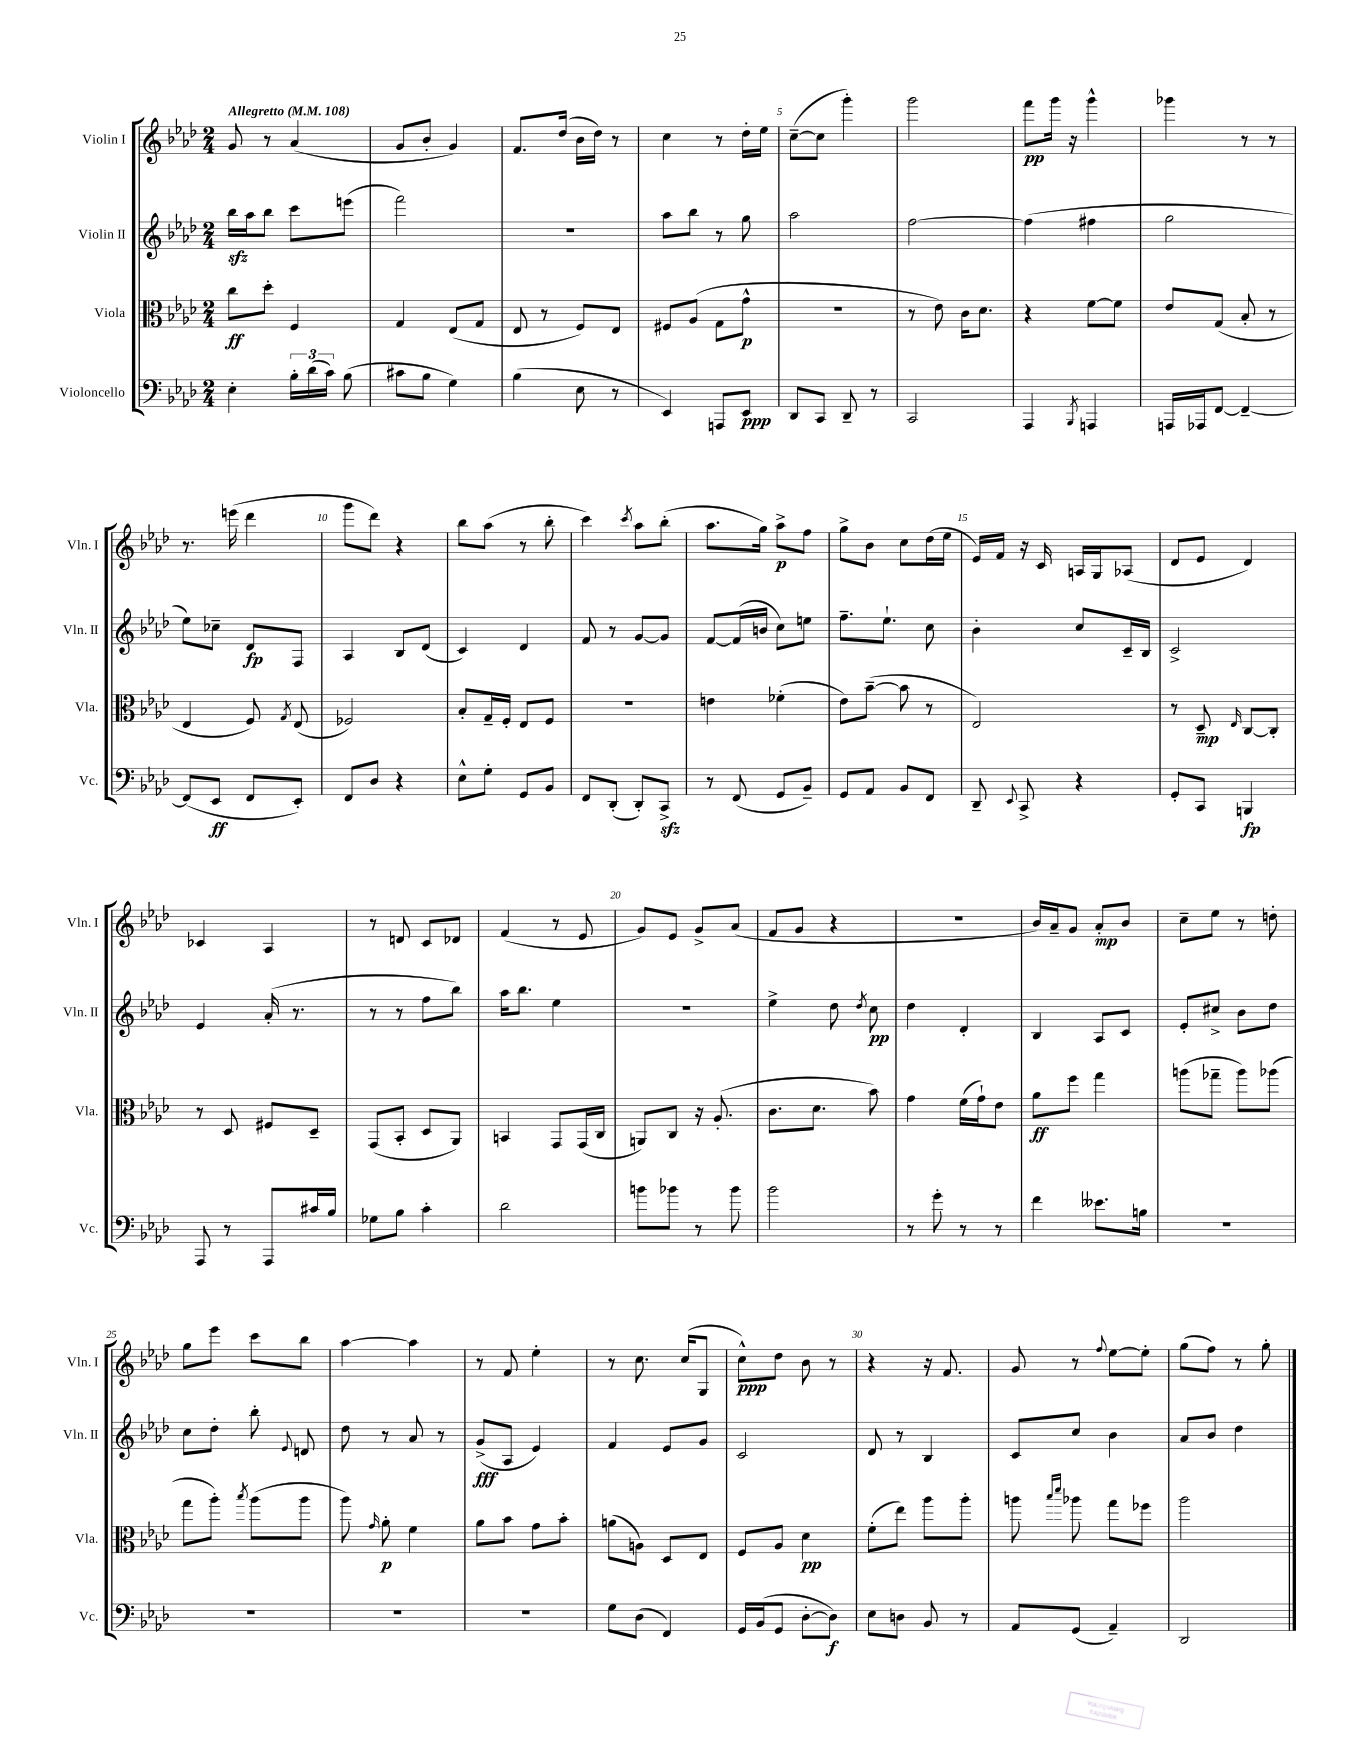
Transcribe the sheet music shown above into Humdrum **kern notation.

**kern	**dynam	**kern	**dynam	**kern	**dynam	**kern	**dynam
*part4	*part4	*part3	*part3	*part2	*part2	*part1	*part1
*staff4	*staff4	*staff3	*staff3	*staff2	*staff2	*staff1	*staff1
*I"Violoncello	*	*I"Viola	*	*I"Violin II	*	*I"Violin I	*
*I'Vc.	*	*I'Vla.	*	*I'Vln. II	*	*I'Vln. I	*
*clefF4	*	*clefC3	*	*clefG2	*	*clefG2	*
*k[b-e-a-d-]	*	*k[b-e-a-d-]	*	*k[b-e-a-d-]	*	*k[b-e-a-d-]	*
*M2/4	*	*M2/4	*	*M2/4	*	*M2/4	*
*MM108	*	*MM108	*	*MM108	*	*MM108	*
=1	=1	=1	=1	=1	=1	=1	=1
!	!	!	!	!	!	!LO:TX:a:B:t=Allegretto	!
4E-'\	.	8cc\L	ff	16bb-zz\LL	.	8g/	.
.	.	.	.	16aa-\J	.	.	.
.	.	8dd-'\J	.	8bb-\J	.	8r	.
24B-'\LL	.	4F/	.	8ccc\L	.	(4a-/	.
(24d-\	.	.	.	.	.	.	.
24c\JJ)	.	.	.	.	.	.	.
(8B-\	.	.	.	(8eeen\J	.	.	.
=2	=2	=2	=2	=2	=2	=2	=2
8c#X\L	.	4G/	.	2fff\)	.	8g/L	.
8B-\J	.	.	.	.	.	8b-'/J	.
4G\)	.	(8E-/L	.	.	.	4g/)	.
.	.	8G/J	.	.	.	.	.
=3	=3	=3	=3	=3	=3	=3	=3
(4B-\	.	8E-/	.	2r	.	8.f/L	.
.	.	8r	.	.	.	.	.
.	.	.	.	.	.	(16dd-/Jk	.
8E-\	.	8F/L)	.	.	.	16b-\LL	.
.	.	.	.	.	.	16dd-\JJ)	.
8r	.	8E-/J	.	.	.	8r	.
=4	=4	=4	=4	=4	=4	=4	=4
4EE-/)	.	8F#X/L	.	8aa-\L	.	4cc\	.
.	.	(8A-/J	.	8bb-\J	.	.	.
8AAAn/L	.	8G\L	.	8r	.	8r	.
8EE-/J	ppp	8g^^\J	p	8gg\	.	16dd-'\LL	.
.	.	.	.	.	.	16ee-\JJ	.
=5	=5	=5	=5	=5	=5	=5	=5
8DD-/L	.	2r	.	2aa-\	.	([8cc~\L	.
8CC/J	.	.	.	.	.	8cc\J]	.
8DD-~/	.	.	.	.	.	4ggg'\)	.
8r	.	.	.	.	.	.	.
=6	=6	=6	=6	=6	=6	=6	=6
2CC/	.	8r	.	[2ff\	.	2ggg\	.
.	.	8e-\)	.	.	.	.	.
.	.	16c\KL	.	.	.	.	.
.	.	8.d-\J	.	.	.	.	.
=7	=7	=7	=7	=7	=7	=7	=7
4AAA-/	.	4r	.	(4ff\]	.	8fff\L	pp
.	.	.	.	.	.	16ggg\Jk	.
.	.	.	.	.	.	16r	.
8qBBB-/	.	.	.	.	.	.	.
4AAAn/	.	[8f\L	.	4ff#X\	.	4ggg^^\	.
.	.	8f\J]	.	.	.	.	.
=8	=8	=8	=8	=8	=8	=8	=8
16AAAn/LL	.	8e-/L	.	2gg\	.	4ggg-X\	.
16AAA-X/J	.	.	.	.	.	.	.
[8FF/J	.	(8G/J	.	.	.	.	.
4FF~/_	.	8B-'/	.	.	.	8r	.
.	.	8r	.	.	.	8r	.
!!LO:LB:g=z
=9	=9	=9	=9	=9	=9	=9	=9
(8FF/L]	.	4E-/	.	8ee-\L)	.	8.r	.
8EE-/J	ff	.	.	8cc-X~\J	.	.	.
.	.	.	.	.	.	(16eeen\	.
8FF/L	.	8F/)	.	8d-/L	fp	4ddd-\	.
.	.	8qG/	.	.	.	.	.
8EE-'/J)	.	(8E-/	.	8F/J	.	.	.
=10	=10	=10	=10	=10	=10	=10	=10
8FF/L	.	2F-X/)	.	4A-/	.	8ggg\L	.
8D-/J	.	.	.	.	.	8ddd-\J)	.
4r	.	.	.	8B-/L	.	4r	.
.	.	.	.	(8d-/J	.	.	.
=11	=11	=11	=11	=11	=11	=11	=11
8E-^^\L	.	8B-'/L	.	4c/)	.	8bb-\L	.
8G'\J	.	16G~/L	.	.	.	(8aa-\J	.
.	.	16F'/JJ	.	.	.	.	.
8GG/L	.	8E-/L	.	4d-/	.	8r	.
8BB-/J	.	8F/J	.	.	.	8bb-'\	.
=12	=12	=12	=12	=12	=12	=12	=12
8FF/L	.	2r	.	8f/	.	4ccc\)	.
(8DD-'/J	.	.	.	8r	.	.	.
.	.	.	.	.	.	8qccc/	.
8DD-'/L)	.	.	.	[8g/L	.	8aa-\L	.
8CCzz^/J	.	.	.	8g/J]	.	(8bb-'\J	.
=13	=13	=13	=13	=13	=13	=13	=13
8r	.	4en\	.	[8f/L	.	8.aa-\L	.
(8FF/	.	.	.	(16f/L]	.	.	.
.	.	.	.	16bn/JJ	.	16gg\Jk)	.
8GG/L	.	(4f-X'\	.	8cc\L)	.	8aa-^\L	p
8BB-~/J)	.	.	.	8een\J	.	8ff\J	.
=14	=14	=14	=14	=14	=14	=14	=14
8GG/L	.	8e-\L)	.	8.ff~\L	.	8gg^\L	.
8AA-/J	.	([8b-~\J	.	.	.	8b-\J	.
.	.	.	.	8.ee-`\J	.	.	.
8BB-/L	.	8b-\]	.	.	.	8cc\L	.
8FF/J	.	8r	.	8cc\	.	(16dd-\L	.
.	.	.	.	.	.	16ee-\JJ	.
=15	=15	=15	=15	=15	=15	=15	=15
8DD-~/	.	2E-/)	.	4b-'\	.	16e-/LL)	.
.	.	.	.	.	.	16f/JJ	.
8qqEE-/	.	.	.	.	.	.	.
8CC^/	.	.	.	.	.	16r	.
.	.	.	.	.	.	16c/	.
4r	.	.	.	8cc/L	.	16An/LL	.
.	.	.	.	.	.	16G/J	.
.	.	.	.	16c~/L	.	(8A-X/J	.
.	.	.	.	16B-/JJ	.	.	.
=16	=16	=16	=16	=16	=16	=16	=16
8GG'/L	.	8r	.	2c^/	.	8d-/L	.
8CC/J	.	8D-~/	mp	.	.	8e-/J	.
.	.	16qqE-/	.	.	.	.	.
4BBBn/	fp	[8C/L	.	.	.	4d-/)	.
.	.	8C'/J]	.	.	.	.	.
!!LO:LB:g=z
=17	=17	=17	=17	=17	=17	=17	=17
8AAA-/	.	8r	.	4e-/	.	4c-X/	.
8r	.	8D-/	.	.	.	.	.
8AAA-/L	.	8F#X/L	.	(16a-'/	.	4A-/	.
.	.	.	.	8.r	.	.	.
16c#X/L	.	8D-~/J	.	.	.	.	.
16B-/JJ	.	.	.	.	.	.	.
=18	=18	=18	=18	=18	=18	=18	=18
8G-X\L	.	(8GG/L	.	8r	.	8r	.
8B-\J	.	8BB-'/J	.	8r	.	8dn/	.
4c'\	.	8D-/L	.	8ff\L	.	8c/L	.
.	.	8AA-/J)	.	8bb-\J)	.	8d-X/J	.
=19	=19	=19	=19	=19	=19	=19	=19
2d-\	.	4BBn/	.	16aa-\KL	.	(4f/	.
.	.	.	.	8.bb-\J	.	.	.
.	.	8GG/L	.	4ee-\	.	8r	.
.	.	(16GG/L	.	.	.	8e-/	.
.	.	16C/JJ	.	.	.	.	.
=20	=20	=20	=20	=20	=20	=20	=20
8bn\L	.	8AAn/L)	.	2r	.	8g/L)	.
8b-X\J	.	8C/J	.	.	.	8e-/J	.
8r	.	16r	.	.	.	8g^/L	.
.	.	(8.A-'/	.	.	.	.	.
8b-\	.	.	.	.	.	(8a-/J	.
=21	=21	=21	=21	=21	=21	=21	=21
2b-\	.	8.c\L	.	4ee-^\	.	8f/L	.
.	.	.	.	.	.	8g/J	.
.	.	8.d-\J	.	.	.	.	.
.	.	.	.	8dd-\	.	4r	.
.	.	.	.	8qdd-/	.	.	.
.	.	8b-\)	.	8cc\	pp	.	.
=22	=22	=22	=22	=22	=22	=22	=22
8r	.	4g\	.	4dd-\	.	2r	.
8g'\	.	.	.	.	.	.	.
8r	.	(16f\LL	.	4d-'/	.	.	.
.	.	16g`\J)	.	.	.	.	.
8r	.	8e-\J	.	.	.	.	.
=23	=23	=23	=23	=23	=23	=23	=23
4f\	.	8a-\L	ff	4B-/	.	16b-/LL)	.
.	.	.	.	.	.	16a-~/J	.
.	.	8ff\J	.	.	.	8g/J	.
8.e--X\L	.	4gg\	.	8A-/L	.	8a-'/L	mp
.	.	.	.	8c/J	.	8b-/J	.
16Bn\Jk	.	.	.	.	.	.	.
=24	=24	=24	=24	=24	=24	=24	=24
2r	.	(8aan\L	.	8e-'/L	.	8cc~\L	.
.	.	8gg-X~\J	.	8cc#X^/J	.	8ee-\J	.
.	.	8aa\L)	.	8b-\L	.	8r	.
.	.	(8aa-X\J	.	8dd-\J	.	8ddn'\	.
!!LO:LB:g=z
=25	=25	=25	=25	=25	=25	=25	=25
2r	.	8gg\L	.	8cc\L	.	8gg\L	.
.	.	8aa-'\J)	.	8dd-'\J	.	8eee-\J	.
.	.	8qbb-/	.	.	.	.	.
.	.	(8aa-\L	.	8bb-'\	.	8ccc\L	.
.	.	.	.	8qqe-/	.	.	.
.	.	8aa-\J	.	8dn/	.	8bb-\J	.
=26	=26	=26	=26	=26	=26	=26	=26
2r	.	8aa-\)	.	8dd-\	.	[4aa-\	.
.	.	16qqg/	.	.	.	.	.
.	.	8a-'\	p	8r	.	.	.
.	.	4f\	.	8a-/	.	4aa-\]	.
.	.	.	.	8r	.	.	.
=27	=27	=27	=27	=27	=27	=27	=27
2r	.	8a-\L	.	(8g^/L	fff	8r	.
.	.	8b-\J	.	8A-/J	.	8f/	.
.	.	8g\L	.	4e-/)	.	4ee-'\	.
.	.	8b-'\J	.	.	.	.	.
=28	=28	=28	=28	=28	=28	=28	=28
8G\L	.	(8an\L	.	4f/	.	8r	.
(8D-\J	.	8An\J)	.	.	.	8.cc\	.
4FF/)	.	8D-/L	.	8e-/L	.	.	.
.	.	.	.	.	.	(16cc/KL	.
.	.	8E-/J	.	8g/J	.	8G/J	.
=29	=29	=29	=29	=29	=29	=29	=29
16GG/LL	.	8F/L	.	2c/	.	8cc^^\L)	ppp
(16BB-/J	.	.	.	.	.	.	.
8GG/J	.	8A-/J	.	.	.	8dd-\J	.
[8D-'\L	.	4d-\	pp	.	.	8b-\	.
8D-\J])	f	.	.	.	.	8r	.
=30	=30	=30	=30	=30	=30	=30	=30
8E-\L	.	(8f'\L	.	8d-/	.	4r	.
8Dn\J	.	8ee-\J)	.	8r	.	.	.
8BB-/	.	8aa-\L	.	4B-/	.	16r	.
.	.	.	.	.	.	8.f/	.
8r	.	8aa-'\J	.	.	.	.	.
=31	=31	=31	=31	=31	=31	=31	=31
8AA-/L	.	8aan\	.	8c/L	.	8g/	.
.	.	16qqbb-/LL	.	.	.	.	.
.	.	16qqddd-/JJ	.	.	.	.	.
(8GG/J	.	8aa-X\	.	8cc/J	.	8r	.
.	.	.	.	.	.	8qqff/	.
4AA-~/)	.	8gg\L	.	4b-\	.	[8ee-\L	.
.	.	8ff-X\J	.	.	.	8ee-'\J]	.
=32	=32	=32	=32	=32	=32	=32	=32
2DD-/	.	2aa-\	.	8a-/L	.	(8gg\L	.
.	.	.	.	8b-/J	.	8ff\J)	.
.	.	.	.	4dd-\	.	8r	.
.	.	.	.	.	.	8gg'\	.
==	==	==	==	==	==	==	==
*-	*-	*-	*-	*-	*-	*-	*-
